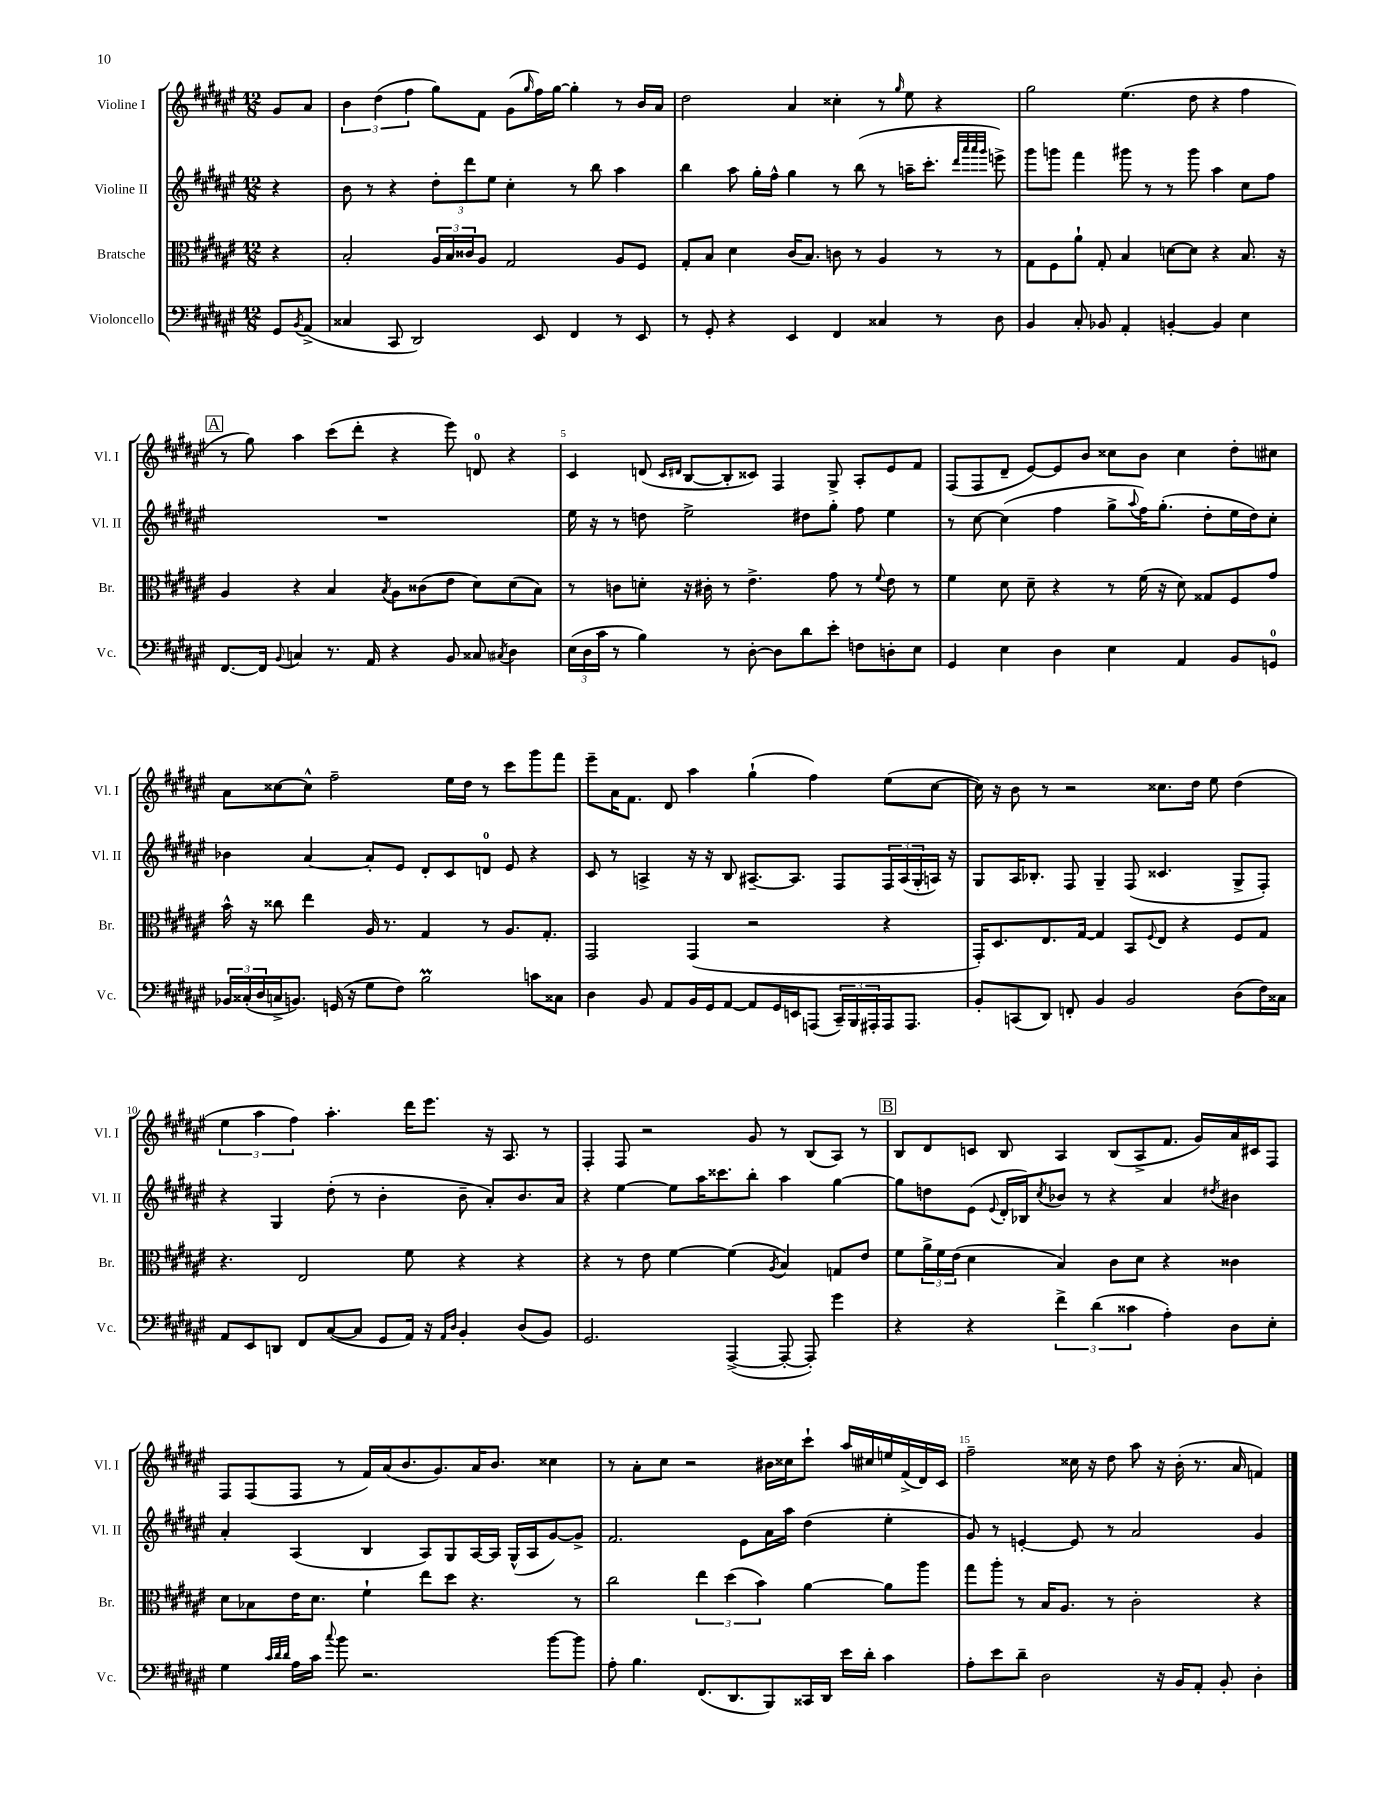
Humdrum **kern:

**kern	**kern	**kern	**kern
*staff4	*staff3	*staff2	*staff1
*clefF4	*clefC3	*clefG2	*clefG2
*k[f#c#g#d#a#e#]	*k[f#c#g#d#a#e#]	*k[f#c#g#d#a#e#]	*k[f#c#g#d#a#e#]
*M12/8	*M12/8	*M12/8	*M12/8
8GG#	4r	4r	8g#
8qBB	.	.	.
(8AA#^	.	.	8a#
=	=	=	=
4C##	2B'	8b	6b
.	.	8r	.
.	.	.	(6dd#
8CC#	.	4r	.
.	.	.	6ff#
2DD#)	.	.	.
.	24A#	12dd#'	8gg#)
.	24B	.	.
.	24c##	12ddd#	.
.	8A#	.	8f#
.	.	12ee#	.
.	2G#	4cc#'	(8g#
.	.	.	16qqgg#
8EE#	.	.	16ff#)
.	.	.	[16gg#
4FF#	.	8r	4gg#']
.	.	8bb	.
8r	8A#	4aa#	8r
8EE#	8F#	.	16b
.	.	.	16a#
=	=	=	=
8r	8G#'	4bb	2dd#
8GG#'	8B	.	.
4r	4d#	8aa#	.
.	.	16gg#'	.
.	.	16ff#^^	.
4EE#	(16c#	4gg#	4a#
.	8.B)	.	.
4FF#	8c	8r	4cc##'
.	8r	(8bb	.
4C##	4A#	8r	8r
.	.	.	16qqgg#
.	.	16aa~	8ee#
.	.	8.ccc#'	.
8r	8r	.	4r
.	.	32qqddd#	.
.	.	32qqaaa#	.
.	.	32qqaaa#	.
.	.	32qqggg#	.
8D#	8r	8eee^)	.
=	=	=	=
4BB	8G#	8ggg#	2gg#
.	8F#	8ggg	.
8C#'	8a#`	4fff#	.
8BB-	8G#'	.	.
4AA#'	4B	8ggg#	(4.ee#
.	.	8r	.
[4BB'	[8d	8r	.
.	8d]	8ggg#	8dd#
4BB]	4r	4aa#	4r
4E#	8.B	8cc#	4ff#
.	.	8ff#	.
.	16r	.	.
=	=	=	=
[8.FF#	4A#	1.r	8r
.	.	.	8gg#)
16FF#]	.	.	.
8qqBB	.	.	.
4C	4r	.	4aa#
8.r	4B	.	(8ccc#
.	.	.	8ddd#'
16AA#	.	.	.
.	8qB	.	.
4r	8A#	.	4r
.	(8c##	.	.
8BB	8e#	.	8eee#)
8C##	8d#)	.	8d
8qC#	.	.	.
4D#	(8d#	.	4r
.	8B)	.	.
=	=	=	=
(24E#	8r	16ee#	4c#
24D#	.	.	.
.	.	16r	.
24c#	.	.	.
8r	8c	8r	.
4B)	8d'	8dd	(8d
.	.	.	16qqc#
.	.	.	16qqd#
.	16r	2ee#^	[8B
.	16c#'	.	.
8r	8r	.	8B']
[8D#'	4.e#^	.	8c##)
8D#]	.	.	4F#
8d#	.	8dd#	.
8e#'	8g#	8gg#'	8G#^
8F	8r	8ff#	8A#'
.	8qqf#	.	.
8D'	8e#	4ee#	8e#
8E#	8r	.	8f#
=	=	=	=
4GG#	4f#	8r	(8F#
.	.	[8cc#	8F#
4E#	8d#	(4cc#]	8d#~
.	8d#~	.	[8e#)
4D#	4r	4ff#	8e#]
.	.	.	8b
4E#	8r	8gg#^	8cc##
.	.	8qqaa#	.
.	(16f#	16ff#)	8b
.	16r	(8.gg#'	.
4AA#	8d#)	.	4cc##
.	8G##	8dd#'	.
8BB	8F#	16ee#	8dd#'
.	.	16dd#)	.
8GG	8g#	8cc#'	8cc#
=	=	=	=
24BB-	16b^^	4b-	8a#
(24C##'	.	.	.
.	16r	.	.
24D#	.	.	.
16C^	8cc##	.	[8cc##
8.BB)	.	.	.
.	4ee#	[4a#	8cc##^^]
(16GG	.	.	2ff#~
16r	.	.	.
8G#	16A#	8a#']	.
.	8.r	.	.
8F#)	.	8e#	.
2B	4G#	8d#'	.
.	.	8c#	16ee#
.	.	.	16dd#
.	8r	8d	8r
.	8.A#	8e#	8ccc#
8c	.	4r	8ggg#
.	8.G#'	.	.
8C##	.	.	8fff#
=	=	=	=
4D#	2GG#	8c#	8eee#~
.	.	8r	16a#
.	.	.	8.f#
8BB	.	4A^	.
8AA#	.	.	8d#
16BB	(4GG#	16r	4aa#
16GG#	.	16r	.
[8AA#	.	8B	.
8AA#]	2r	[8.A#~	(4gg#`
16GG#	.	.	.
16EE	.	8.A#]	.
(8AAA	.	.	4ff#)
24CC#~)	.	8F#	.
24BBB	.	.	.
24AAA#'	.	.	.
16AAA#	4r	24F#	(8ee#
.	.	(24A#	.
8.AAA#	.	.	.
.	.	24G#'	.
.	.	16A)	[8cc#
.	.	16r	.
=	=	=	=
8BB'	16GG#')	8G#	16cc#])
.	8.D#	.	16r
(8CC	.	16A#	8b
.	.	8.B-'	.
8DD#)	8.E#	.	8r
8FF'	.	8F#	2r
.	[16G#	.	.
4BB	4G#]	4G#~	.
2BB	8BB	(8F#	.
.	8qqF#	.	.
.	8E#	4.c##	8.cc##
.	4r	.	.
.	.	.	16dd#
.	.	.	8ee#
(8D#	8F#	8G#^	(4dd#
16F#)	8G#	8F#')	.
16C##	.	.	.
=	=	=	=
8AA#	4.r	4r	6ee#
8EE#	.	.	.
.	.	.	6aa#
8DD	.	4G#	.
.	.	.	6ff#)
8FF#	2E#	.	.
([8C#	.	(8dd#'	4.aa#'
8C#]	.	8r	.
8GG#	.	4b'	.
16AA#)	8f#	.	16ddd#
16r	.	.	8.eee#
16qqAA#	.	.	.
16qqD#	.	.	.
4BB'	4r	8b~	.
.	.	8a#')	16r
.	.	.	8.A#
(8D#	4r	8.b	.
8BB)	.	.	8r
.	.	16a#	.
=	=	=	=
2.GG#	4r	4r	4F#'
.	8r	[4ee#	8F#
.	8e#	.	2r
.	[4f#	8ee#]	.
.	.	16aa#	.
.	.	8.ccc##	.
([4AAA#^	(4f#]	.	.
.	.	8bb'	8g#
.	8qA#	.	.
8AAA#'_	4B)	4aa#	8r
8AAA#'])	.	.	(8B
4g#	8G	[4gg#	8A#)
.	8e#	.	8r
=	=	=	=
4r	8f#	8gg#]	8B
.	24a#^	8dd	8d#
.	24f#	.	.
.	(24e#	.	.
4r	4d#	(8e#	8c
.	.	8qqe#	.
.	.	16d#'	8B
.	.	16B-)	.
.	.	8qcc#	.
6f#^	4B)	8b-	4A#
.	.	8r	.
(6d#	.	.	.
.	8c#	4r	(8B
6c##	.	.	.
.	8d#	.	8A#^
4A#')	4r	4a#	8.f#
.	.	.	16g#)
.	.	8qdd#	.
8D#	4c##	4b#	16a#
.	.	.	16c#
8E#'	.	.	8F#
=	=	=	=
4G#	8d#	4a#'	8F#
.	8B-	.	(8F#
32qqc#	.	.	.
32qqd#	.	.	.
32qqd#	.	.	.
16A#	16e#	(4A#	8F#
16c#	8.d#	.	.
8qqcc#	.	.	.
8b	.	.	8r
2.r	4f#`	4B	16f#)
.	.	.	(16a#
.	.	.	8.b
.	8ee#	8A#)	.
.	.	.	8.g#)
.	8dd#	8G#	.
.	4.r	[16A#	16a#
.	.	16A#]	8.b
.	.	(16G#^^	.
.	.	16A#	.
[8b	.	[8g#)	4cc##
8b]	8r	8g#^]	.
=	=	=	=
8A#'	2cc#	2.f#	8r
4.B	.	.	8a#'
.	.	.	8cc#
.	.	.	2r
(8.FF#	6ee#	.	.
.	(6dd#	.	.
8.DD#	.	.	.
.	.	8e#	.
.	6b)	.	.
8BBB)	.	16a#	16b#
.	.	16aa#	16cc##
16CC##	[4a#	(4dd#	8ccc#`
16DD#	.	.	.
16e#	.	.	16aa#
16d#'	.	.	16cc#
4c#	8a#]	4ee#'	16ee
.	.	.	(16f#^
.	8aa#	.	16d#)
.	.	.	16c#
=	=	=	=
8A#'	8gg#	8g#)	2ff#~
8e#	8aa#'	8r	.
8d#~	8r	[4e'	.
2D#	16B	.	.
.	8.A#	.	.
.	.	8e]	16cc##
.	.	.	16r
.	8r	8r	8dd#
.	2c#'	2a#	8aa#
16r	.	.	16r
16BB	.	.	(16b'
8AA#'	.	.	8.r
8BB'	.	.	.
.	.	.	16a#
4D#'	4r	4g#	4f)
==	==	==	==
*-	*-	*-	*-
